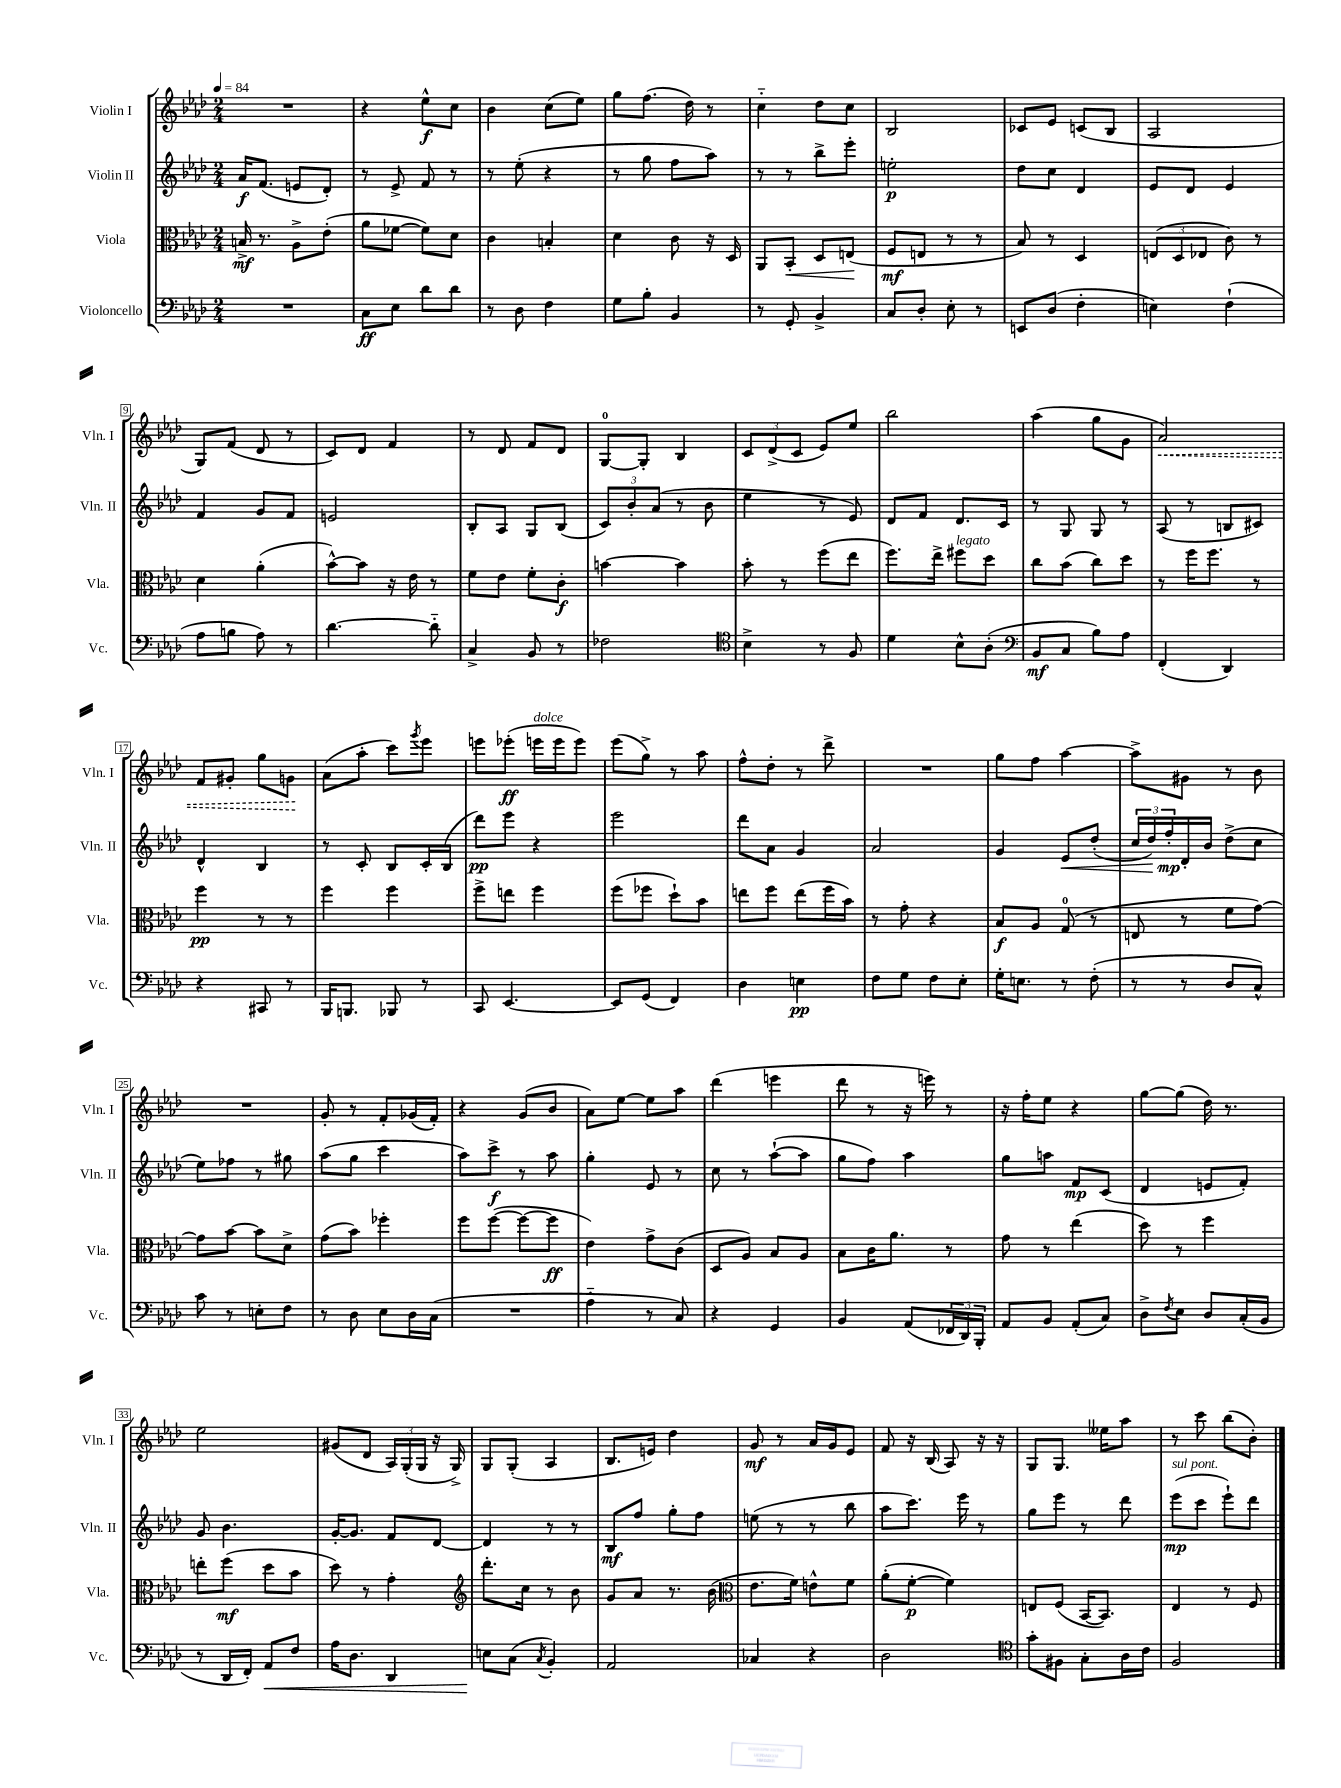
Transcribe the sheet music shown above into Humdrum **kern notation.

**kern	**dynam	**kern	**dynam	**kern	**dynam	**kern	**dynam
*part4	*part4	*part3	*part3	*part2	*part2	*part1	*part1
*staff4	*staff4	*staff3	*staff3	*staff2	*staff2	*staff1	*staff1
*I"Violoncello	*	*I"Viola	*	*I"Violin II	*	*I"Violin I	*
*I'Vc.	*	*I'Vla.	*	*I'Vln. II	*	*I'Vln. I	*
*clefF4	*	*clefC3	*	*clefG2	*	*clefG2	*
*k[b-e-a-d-]	*	*k[b-e-a-d-]	*	*k[b-e-a-d-]	*	*k[b-e-a-d-]	*
*M2/4	*	*M2/4	*	*M2/4	*	*M2/4	*
*MM84	*	*MM84	*	*MM84	*	*MM84	*
=1	=1	=1	=1	=1	=1	=1	=1
2r	.	16Bn^/	mf	16a-/KL	f	2r	.
.	.	8.r	.	(8.f/J	.	.	.
.	.	8A-^\L	.	8en/L	.	.	.
.	.	(8e-'\J	.	8d-'/J)	.	.	.
=2	=2	=2	=2	=2	=2	=2	=2
8C\L	ff	8a-\L	.	8r	.	4r	.
8E-\J	.	[8f-X\J	.	8e-^/	.	.	.
8d-\L	.	8f-\L])	.	8f/	.	8ee-^^\L	f
8d-\J	.	8d-\J	.	8r	.	8cc\J	.
=3	=3	=3	=3	=3	=3	=3	=3
8r	.	4c\	.	8r	.	4b-\	.
8D-\	.	.	.	(8ee-'\	.	.	.
4F\	.	4Bn'/	.	4r	.	(8cc\L	.
.	.	.	.	.	.	8ee-\J)	.
=4	=4	=4	=4	=4	=4	=4	=4
8G\L	.	4d-\	.	8r	.	8gg\L	.
8B-'\J	.	.	.	8gg\	.	(8.ff\J	.
4BB-/	.	8c\	.	8ff\L	.	.	.
.	.	.	.	.	.	16dd-\)	.
.	.	16r	.	8aa-\J)	.	8r	.
.	.	16D-/	.	.	.	.	.
=5	=5	=5	=5	=5	=5	=5	=5
8r	.	8AA-/L	.	8r	.	4cc\	.
!	!	!	!LO:HP:b	!	!	!	!
8GG'/	.	8BB-'/J	<	8r	.	.	.
4BB-^/	.	8D-/L	.	8bb-^\L	.	8dd-\L	.
.	.	(8En/J	.	8eee-'\J	.	8cc\J	.
.	.	.	[	.	.	.	.
=6	=6	=6	=6	=6	=6	=6	=6
8C/L	.	8F/L	mf	2een'\	p	2B-/	.
8D-'/J	.	8En/J	.	.	.	.	.
8E-'\	.	8r	.	.	.	.	.
8r	.	8r	.	.	.	.	.
=7	=7	=7	=7	=7	=7	=7	=7
8EEn/L	.	8B-/)	.	8dd-\L	.	8c-X/L	.
(8D-/J	.	8r	.	8cc\J	.	8e-/J	.
4F'\	.	4D-/	.	4d-/	.	(8cn/L	.
.	.	.	.	.	.	8B-/J	.
=8	=8	=8	=8	=8	=8	=8	=8
4En\)	.	(12En/L	.	8e-/L	.	2A-/	.
.	.	12D-/	.	.	.	.	.
.	.	.	.	8d-/J	.	.	.
.	.	12E-X/J	.	.	.	.	.
(4F`\	.	8c\)	.	4e-/	.	.	.
.	.	8r	.	.	.	.	.
!!LO:LB:g=z
=9	=9	=9	=9	=9	=9	=9	=9
8A-\L	.	4d-\	.	4f/	.	8G/L)	.
8Bn\J	.	.	.	.	.	(8f/J	.
8A-\)	.	(4a-'\	.	8g/L	.	8d-/	.
8r	.	.	.	8f/J	.	8r	.
=10	=10	=10	=10	=10	=10	=10	=10
[4.d-\	.	[8b-^^\L)	.	2en/	.	8c/L)	.
.	.	8b-\J]	.	.	.	8d-/J	.
.	.	16r	.	.	.	4f/	.
.	.	16e-\	.	.	.	.	.
8d-\]	.	8r	.	.	.	.	.
=11	=11	=11	=11	=11	=11	=11	=11
4C^/	.	8f\L	.	8B-'/L	.	8r	.
.	.	8e-\J	.	8A-/J	.	8d-/	.
8BB-/	.	8f'\L	.	8G/L	.	8f/L	.
8r	.	8c'\J	f	(8B-/J	.	8d-/J	.
=12	=12	=12	=12	=12	=12	=12	=12
2F-X\	.	[4bn\	.	12c/L)	.	[8G/L	.
.	.	.	.	12b-'/	.	.	.
.	.	.	.	.	.	8G'/J]	.
.	.	.	.	(12a-/J	.	.	.
.	.	4b\]	.	8r	.	4B-/	.
.	.	.	.	8b-\	.	.	.
=13	=13	=13	=13	=13	=13	=13	=13
*clefC4	*	*	*	*	*	*	*
4B-^\	.	8b-'\	.	4ee-\	.	12c/L	.
.	.	.	.	.	.	(12d-^/	.
.	.	8r	.	.	.	.	.
.	.	.	.	.	.	12c/J	.
8r	.	(8ff\L	.	8r	.	8e-/L)	.
8F/	.	8ee-\J	.	8e-/)	.	8ee-/J	.
=14	=14	=14	=14	=14	=14	=14	=14
4d-\	.	8.ff\L)	.	8d-/L	.	2bb-\	.
.	.	.	.	8f/J	.	.	.
.	.	16ee-^\Jk	.	.	.	.	.
!	!	!LO:TX:a:i:t=legato	!	!	!	!	!
8B-^^\L	.	8ff#X\L	.	8.d-/L	.	.	.
(8A-'\J	.	8dd-\J	.	.	.	.	.
.	.	.	.	16c/Jk	.	.	.
=15	=15	=15	=15	=15	=15	=15	=15
*clefF4	*	*	*	*	*	*	*
8BB-/L	mf	8cc\L	.	8r	.	(4aa-\	.
8C/J	.	(8b-\J	.	8G/	.	.	.
8B-\L)	.	8cc\L)	.	8G/	.	8gg\L	.
8A-\J	.	8dd-\J	.	8r	.	8g\J	.
=16	=16	=16	=16	=16	=16	=16	=16
!	!	!	!	!	!	!	!LO:HP:b
(4FF'/	.	8r	.	(8A-/	.	2a-/)	<
.	.	16ff\KL	.	8r	.	.	.
.	.	8.ff\J	.	.	.	.	.
4DD-/)	.	.	.	8Bn/L	.	.	.
.	.	8r	.	8c#X/J)	.	.	.
!!LO:LB:g=z
=17	=17	=17	=17	=17	=17	=17	=17
4r	.	4ff\	pp	4d-^^/	.	8f/L	.
.	.	.	.	.	.	8g#X'/J	.
8CC#X/	.	8r	.	4B-/	.	8gg\L	.
8r	.	8r	.	.	.	8gn\J	.
.	.	.	.	.	.	.	[
=18	=18	=18	=18	=18	=18	=18	=18
16BBB-/KL	.	4ff\	.	8r	.	(8a-\L	.
8.BBBn/J	.	.	.	.	.	.	.
.	.	.	.	8c'/	.	8aa-'\J	.
8BBB-X/	.	4ff\	.	8B-/L	.	8ccc\L)	.
.	.	.	.	.	.	8qggg/	.
8r	.	.	.	16c'/L	.	8eee-\J	.
.	.	.	.	(16B-/JJ	.	.	.
=19	=19	=19	=19	=19	=19	=19	=19
8CC/	.	8ff^\L	.	8ddd-\L)	pp	8eeen\L	.
[4.EE-/	.	8een\J	.	8eee-\J	.	(8eee-X'\J	ff
!	!	!	!	!	!	!LO:TX:a:i:t=dolce	!
.	.	4ff\	.	4r	.	16eeen\LL	.
.	.	.	.	.	.	16eee\J	.
.	.	.	.	.	.	8eee\J)	.
=20	=20	=20	=20	=20	=20	=20	=20
8EE-/L]	.	(8ff\L	.	2eee-\	.	(8eee-\L	.
(8GG/J	.	8ff-X\J	.	.	.	8gg^\J)	.
4FF/)	.	8dd-`\L)	.	.	.	8r	.
.	.	8b-\J	.	.	.	8aa-\	.
=21	=21	=21	=21	=21	=21	=21	=21
4D-\	.	8een\L	.	8ddd-\L	.	8ff^^\L	.
.	.	8ff\J	.	8a-\J	.	8dd-'\J	.
4En\	pp	(8ee\L	.	4g/	.	8r	.
.	.	16ff\L	.	.	.	8ddd-^\	.
.	.	16b-\JJ)	.	.	.	.	.
=22	=22	=22	=22	=22	=22	=22	=22
8F\L	.	8r	.	2a-/	.	2r	.
8G\J	.	8g'\	.	.	.	.	.
8F\L	.	4r	.	.	.	.	.
8E-'\J	.	.	.	.	.	.	.
=23	=23	=23	=23	=23	=23	=23	=23
16G'\KL	.	8B-/L	f	4g/	.	8gg\L	.
8.En\J	.	.	.	.	.	.	.
.	.	8A-/J	.	.	.	8ff\J	.
!	!	!	!	!	!LO:HP:b	!	!
8r	.	(8G/	.	8e-/L	<	[4aa-\	.
(8F'\	.	8r	.	(8dd-'/J	.	.	.
=24	=24	=24	=24	=24	=24	=24	=24
8r	.	8En/	.	24cc/LL	.	8aa-^\L]	.
.	.	.	.	24dd-/)	.	.	.
.	.	.	.	24ff'/	mp	.	.
8r	.	8r	.	16d-'/	[	8g#X\J	.
.	.	.	.	16b-/JJ	.	.	.
8D-/L	.	8f\L	.	(8dd-^\L	.	8r	.
8C^^/J)	.	[8g\J)	.	8cc\J	.	8b-\	.
!!LO:LB:g=z
=25	=25	=25	=25	=25	=25	=25	=25
8c\	.	8g\L]	.	8ee-\L)	.	2r	.
8r	.	[8b-\J	.	8ff-X\J	.	.	.
8En'\L	.	8b-\L]	.	8r	.	.	.
8F\J	.	8d-^\J	.	8gg#X\	.	.	.
=26	=26	=26	=26	=26	=26	=26	=26
8r	.	(8g\L	.	(8aa-\L	.	8g'/	.
8D-\	.	8b-\J)	.	8gg\J	.	8r	.
8E-\L	.	4ff-X'\	.	4ccc\	.	8f'/L	.
16D-\L	.	.	.	.	.	(16g-X/L	.
(16C\JJ	.	.	.	.	.	16f'/JJ)	.
=27	=27	=27	=27	=27	=27	=27	=27
2r	.	8ff\L	.	8aa-\L)	.	4r	.
.	.	([8ff\J	.	8ccc^\J	f	.	.
.	.	8ff\L_	.	8r	.	(8g/L	.
.	.	8ff\J]	ff	8aa-\	.	8b-/J	.
=28	=28	=28	=28	=28	=28	=28	=28
4A-\	.	4e-\)	.	4gg'\	.	8a-\L)	.
.	.	.	.	.	.	[8ee-\J	.
8r	.	8g^\L	.	8e-/	.	8ee-\L]	.
8C/)	.	(8c\J	.	8r	.	8aa-\J	.
=29	=29	=29	=29	=29	=29	=29	=29
4r	.	8D-/L	.	8cc\	.	(4ddd-\	.
.	.	8A-/J)	.	8r	.	.	.
4GG/	.	8B-/L	.	([8aa-`\L	.	4eeen\	.
.	.	8A-/J	.	8aa-\J]	.	.	.
=30	=30	=30	=30	=30	=30	=30	=30
4BB-/	.	8B-\L	.	8gg\L	.	8ddd-\	.
.	.	16c\K	.	8ff\J)	.	8r	.
.	.	8.a-\J	.	.	.	.	.
(8AA-/L	.	.	.	4aa-\	.	16r	.
.	.	.	.	.	.	16eeen\)	.
24FF-X/L	.	8r	.	.	.	8r	.
24DD-/)	.	.	.	.	.	.	.
24BBB-'/JJ	.	.	.	.	.	.	.
=31	=31	=31	=31	=31	=31	=31	=31
8AA-/L	.	8g\	.	8gg\L	.	16r	.
.	.	.	.	.	.	16ff'\KL	.
8BB-/J	.	8r	.	8aan\J	.	8ee-\J	.
(8AA-'/L	.	(4ee-\	.	8f/L	mp	4r	.
8C/J)	.	.	.	(8c/J	.	.	.
=32	=32	=32	=32	=32	=32	=32	=32
8D-^\L	.	8dd-\)	.	4d-/	.	[8gg\L	.
8qF/	.	.	.	.	.	.	.
8E-\J	.	8r	.	.	.	(8gg\J]	.
8D-/L	.	4ff\	.	8en/L	.	16dd-\)	.
.	.	.	.	.	.	8.r	.
(16C'/L	.	.	.	8f'/J)	.	.	.
16BB-/JJ	.	.	.	.	.	.	.
!!LO:LB:g=z
=33	=33	=33	=33	=33	=33	=33	=33
8r	.	8een'\L	.	8g/	.	2ee-\	.
16DD-/LL	.	(8ff\J	mf	4.b-\	.	.	.
16FF'/JJ)	.	.	.	.	.	.	.
!	!LO:HP:b	!	!	!	!	!	!
8AA-/L	<	8dd-\L	.	.	.	.	.
8F/J	.	8b-\J	.	.	.	.	.
=34	=34	=34	=34	=34	=34	=34	=34
16A-\KL	.	8dd-\)	.	[16g'/KL	.	(8g#X/L	.
8.D-\J	.	.	.	8.g/J]	.	.	.
.	.	8r	.	.	.	8d-/J	.
4DD-/	.	4g'\	.	8f/L	.	24A-/LL)	.
.	.	.	.	.	.	(24G'/	.
.	.	.	.	.	.	24G/JJ	.
.	.	.	.	[8d-/J	.	16r	.
.	.	.	.	.	.	16G^/)	.
=35	=35	=35	=35	=35	=35	=35	=35
*	*	*clefG2	*	*	*	*	*
8En\L	.	8.ddd-'\L	.	4d-/]	.	8G/L	.
(8C\J	[	.	.	.	.	(8G'/J	.
.	.	16cc\Jk	.	.	.	.	.
8qC/	.	.	.	.	.	.	.
4BB-'/)	.	8r	.	8r	.	4A-/	.
.	.	8b-\	.	8r	.	.	.
=36	=36	=36	=36	=36	=36	=36	=36
2AA-/	.	8g/L	.	8B-/L	mf	8.B-/L	.
.	.	8a-/J	.	8ff/J	.	.	.
.	.	.	.	.	.	16en/Jk)	.
.	.	8.r	.	8gg'\L	.	4dd-\	.
.	.	.	.	8ff\J	.	.	.
.	.	(16b-\	.	.	.	.	.
=37	=37	=37	=37	=37	=37	=37	=37
*	*	*clefC3	*	*	*	*	*
4C-X/	.	8.e-\L	.	(8een\	.	8g/	mf
.	.	.	.	8r	.	8r	.
.	.	16f\Jk)	.	.	.	.	.
4r	.	8en^^\L	.	8r	.	16a-/LL	.
.	.	.	.	.	.	16g/J	.
.	.	8f\J	.	8bb-\	.	8e-/J	.
=38	=38	=38	=38	=38	=38	=38	=38
2D-\	.	(8a-'\L	.	8aa-\L	.	8f/	.
.	.	[8f'\J	p	8.ccc\J)	.	16r	.
.	.	.	.	.	.	(16B-/	.
.	.	4f\])	.	.	.	8A-/)	.
.	.	.	.	16eee-\	.	.	.
.	.	.	.	8r	.	16r	.
.	.	.	.	.	.	16r	.
=39	=39	=39	=39	=39	=39	=39	=39
*clefC4	*	*	*	*	*	*	*
8g'\L	.	8En/L	.	8gg\L	.	8G/L	.
8F#X\J	.	(8F/J	.	8eee-\J	.	8.G/J	.
8G'\L	.	[16BB-/KL	.	8r	.	.	.
.	.	8.BB-/J])	.	.	.	16ee--X\KL	.
16A-\L	.	.	.	8ddd-\	.	8aa-\J	.
16c\JJ	.	.	.	.	.	.	.
=40	=40	=40	=40	=40	=40	=40	=40
!	!	!	!	!LO:TX:a:i:t=sul pont.	!	!	!
2F/	.	4E-/	.	(8eee-\L	mp	8r	.
.	.	.	.	8ccc\J	.	8ccc\	.
.	.	8r	.	8eee-`\L)	.	(8bb-\L	.
.	.	8F/	.	8ddd-\J	.	8b-'\J)	.
==	==	==	==	==	==	==	==
*-	*-	*-	*-	*-	*-	*-	*-
